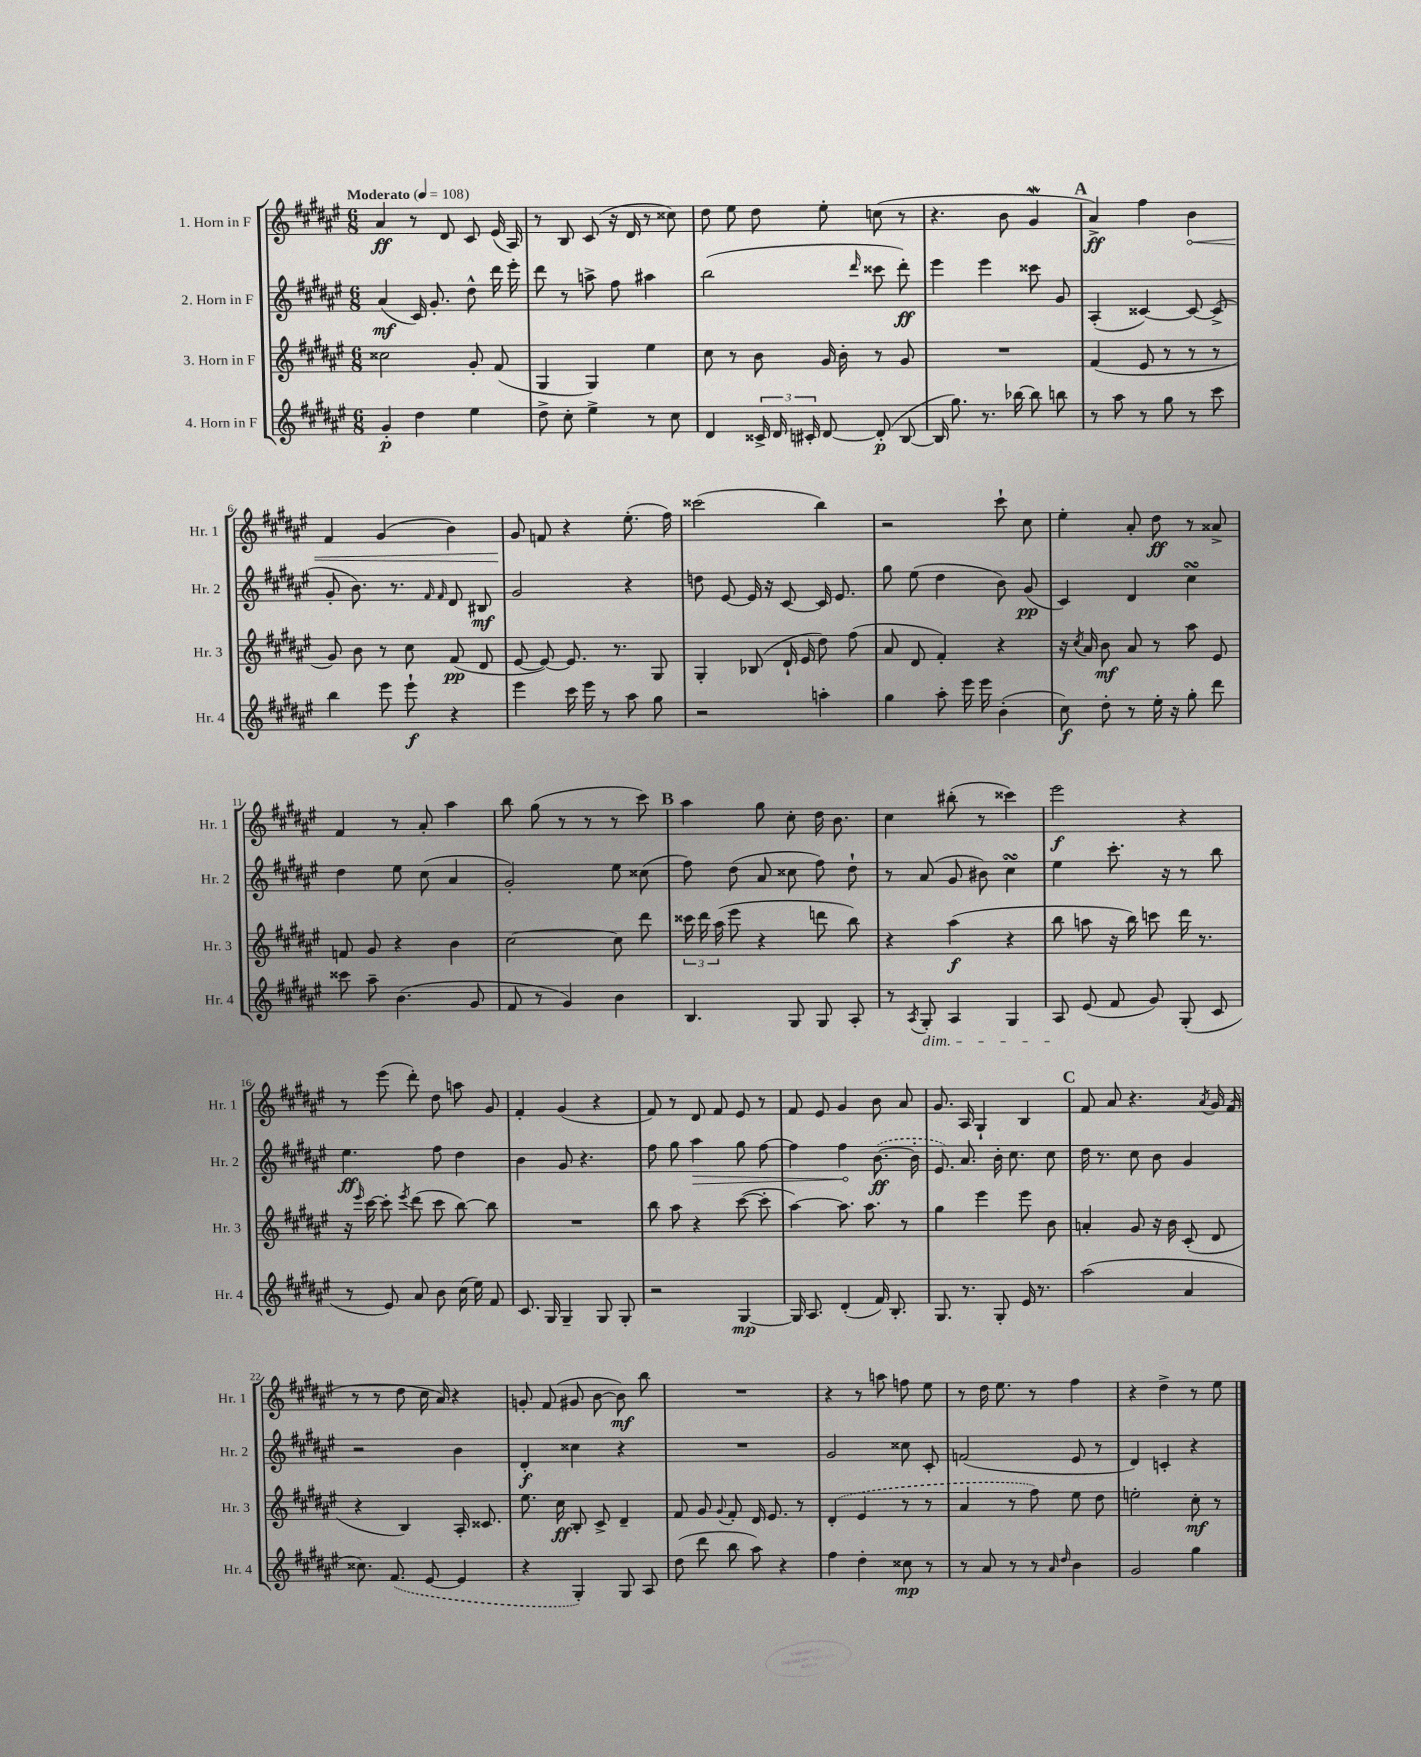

**kern	**kern	**kern	**kern
*staff4	*staff3	*staff2	*staff1
*clefG2	*clefG2	*clefG2	*clefG2
*k[f#c#g#d#a#e#]	*k[f#c#g#d#a#e#]	*k[f#c#g#d#a#e#]	*k[f#c#g#d#a#e#]
*M6/8	*M6/8	*M6/8	*M6/8
*MM108	*MM108	*MM108	*MM108
4g#'/	2cc##\	(4a#/	4a#/
4dd#\	.	16c#/)	8r
.	.	8.g#'/	.
.	.	.	8d#/
4ee#\	8g#'/	8dd#^^\	8c#/
.	(8f#/	16ddd#\	(16e#/
.	.	16eee#'\	16A#/)
=	=	=	=
8dd#^\	4G#/	8ddd#\	8r
8cc#'\	.	8r	8B/
4ee#^\	4G#/)	8aa^\	(8c#/
.	.	8ff#\	16r
.	.	.	16d#/
8r	4ee#\	4aa#\	8r
8cc#\	.	.	8cc##\)
=	=	=	=
4d#/	8cc#\	(2bb\	8dd#\
.	8r	.	8ee#\
24c##^/	8b\	.	8dd#\
24d#/	.	.	.
24c#'/	.	.	.
[8d#/	16g#/	.	8ee#'\
.	16b'\	.	.
.	.	16qqddd#/	.
(8d#'/]	8r	8ccc##\	(8cc\
[8B/	8g#/	8ddd#'\)	8r
=	=	=	=
16B/]	2.r	4eee#\	4.r
8.gg#\)	.	.	.
8.r	.	4eee#\	.
.	.	.	8b\
[16bb-\	.	.	.
8bb-\]	.	8ccc##\	4g#/
8bb\	.	8g#/	.
=	=	=	=
8r	(4f#/	(4A#'/	4a#^/)
8aa#\	.	.	.
8r	8e#/	[4c##/)	4ff#\
8gg#\	8r	.	.
8r	8r	8c##/_	4b\
8ccc#\	8r	(8c##^/]	.
=	=	=	=
4bb\	8g#/)	8g#'/	4f#/
.	8b\	8.b\)	.
8eee#\	8r	.	(4g#/
.	.	8.r	.
8eee#`\	8cc#\	.	.
.	.	16qqf#/	.
.	.	16qqf#/	.
4r	(8f#/	8d#/	4b\)
.	8d#/	8B#/	.
=	=	=	=
4eee#\	[8e#/	2g#/	8g#/
.	8e#/_)	.	8f/
16ccc#\	8.e#/]	.	4r
16eee#\	.	.	.
8r	.	.	.
.	8.r	.	.
8aa#\	.	4r	(8.ee#'\
8gg#\	8G#/	.	.
.	.	.	16ff#\)
=	=	=	=
2r	4G#'/	8dd\	(2ccc##\
.	.	[8e#/	.
.	(8B-/	16e#/]	.
.	.	16r	.
.	16d#`/	[8c#/	.
.	16e#/	.	.
4aa'\	8dd#\)	16c#/]	4bb\)
.	.	8.e#/	.
.	(8ff#\	.	.
=	=	=	=
4gg#\	8a#/	8gg#\	2r
.	8d#/	(8ee#\	.
8aa#'\	4f#'/)	4dd#\	.
16eee#\	.	.	.
16eee#\	.	.	.
(4b'\	4r	8b\)	8ccc#`\
.	.	(8g#/	8cc#\
=	=	=	=
8cc#\)	16r	4c#/)	4ee#'\
.	8qcc#/	.	.
.	16a#/	.	.
8dd#'\	8b\	.	.
8r	8a#/	4d#/	8a#'/
16ee#'\	8r	.	8dd#\
16r	.	.	.
8gg#'\	8aa#\	4cc#\	8r
8ddd#\	8e#/	.	8a##^/
=	=	=	=
8ccc##\	8f/	4dd#\	4f#/
8aa#~\	8g#/	.	.
(4.b\	4r	8ee#\	8r
.	.	(8cc#\	8a#'/
.	4b\	4a#/	4aa#\
8g#/	.	.	.
=	=	=	=
8f#/	[2cc#\	2g#'/)	8bb\
8r	.	.	(8gg#\
4g#/)	.	.	8r
.	.	.	8r
4b\	8cc#\]	8ee#\	8r
.	8ddd#\	(8cc##\	8ccc#\)
=	=	=	=
4.B/	24ccc##\	8ff#\)	4aa#\
.	24ddd#\	.	.
.	(24aa#\	.	.
.	8eee#\	(8dd#\	.
.	4r	8a#/	8gg#\
8G#/	.	8cc##\	8cc#'\
8G#/	8ddd\	8ff#\)	16dd#\
.	.	.	8.b\
8A#'/	8bb\)	8dd#`\	.
=	=	=	=
8r	4r	8r	4cc#\
8qA#/	.	.	.
8G#'/	.	(8a#/	.
4A#/	(4aa#\	8g#/	(8bb#'\
.	.	8b#\)	8r
4G#/	4r	4cc#\	4ccc##\)
=	=	=	=
8A#/	8bb\	4ee#\	2eee#\
(8e#/	8aa\	.	.
8f#/	16r	8.ccc#'\	.
.	16bb\)	.	.
8g#/)	8ccc\	.	.
.	.	16r	.
(8G#'/	16ddd#\	8r	4r
.	8.r	.	.
8c#/	.	8bb\	.
=	=	=	=
8r	16r	4.ee#\	8r
.	16qqeee#/	.	.
.	[16ccc#\	.	.
8e#/)	8ccc#'\]	.	(8eee#\
.	8qeee#/	.	.
8a#/	(8ddd#\	.	8ddd#'\)
8b\	8ccc#\	8ff#\	8dd#\
(16cc#\	[8bb\)	4dd#\	8aa\
16ee#\)	.	.	.
8f#/	8bb\]	.	8g#/
=	=	=	=
8.c#/	2.r	4b\	4f#'/
16G#/	.	.	.
4G#~/	.	8g#/	(4g#/
.	.	4.r	.
8G#/	.	.	4r
8G#'/	.	.	.
=	=	=	=
2r	8bb\	8ff#\	8f#/)
.	8aa#\	8gg#\	8r
.	4r	4aa#\	8d#/
.	.	.	8f#/
[4G#/	([8ccc#\	8gg#\	8e#/
.	8ccc#'\]	[8ff#\	8r
=	=	=	=
16G#/]	[4aa#\)	4ff#\]	8f#/
8.A#/	.	.	.
.	.	.	8e#/
(4d#'/	8.aa#\]	4ff#\	4g#/
.	8.aa#\	.	.
16f#/)	.	([8.b\	8b\
8.B'/	.	.	.
.	8r	.	8a#/
.	.	16b'\]	.
=	=	=	=
8.G#/	4gg#\	8.e#/)	8.g#/
8.r	.	8.a#/	16A#/
.	4eee#\	.	4G#`/
8G#'/	.	16b'\	.
.	.	8.cc#\	.
16e#/	8eee#\	.	4B/
8.r	.	.	.
.	8b\	8cc#\	.
=	=	=	=
(2aa#\	4a'/	16dd#\	8f#/
.	.	8.r	.
.	.	.	8a#/
.	8g#/	8cc#\	4.r
.	16r	8b\	.
.	16b\	.	.
4a#/	(8c#'/	4g#/	.
.	.	.	8qa#/
.	8d#/	.	16g#/
.	.	.	(16f#/
=	=	=	=
8.cc##\)	4r	2r	8r
.	.	.	8r
(8.f#/	.	.	.
.	4B/)	.	8dd#\
[8e#/	.	.	16cc#\
.	.	.	16a#/)
4e#/]	16A#'/	4b\	4r
.	8.c##/	.	.
=	=	=	=
4r	8.ee#\	4d#'/	8g'/
.	.	.	(8f#/
.	16cc#\	.	.
4G#'/)	8B'/	4cc##\	8g#/
.	8c#^/	.	[8b\
8G#/	4d#~/	4r	8b\])
8A#/	.	.	8bb\
=	=	=	=
(8dd#\	8f#/	2.r	2.r
8ddd#\	8g#/	.	.
.	8qqg#/	.	.
8bb\	8f#'/	.	.
8aa#\)	16d#/	.	.
.	8.e#/	.	.
4r	.	.	.
.	8r	.	.
=	=	=	=
4ff#\	(4d#'/	2g#/	4r
4dd#'\	4e#/	.	8r
.	.	.	8aa\
8cc##\	8r	8cc##\	8ff\
8r	8r	8c#'/	8ee#\
=	=	=	=
8r	4a#/	(2f/	8r
8a#/	.	.	16dd#\
.	.	.	8.ee#\
8r	8r	.	.
8r	8ff#\)	.	8r
16qqa#/	.	.	.
16qqdd#/	.	.	.
4b\	8ee#\	8e#/	4ff#\
.	8dd#\	8r	.
=	=	=	=
2g#/	2ee'\	4d#/)	4r
.	.	4c'/	4dd#^\
4gg#\	8cc#'\	4r	8r
.	8r	.	8ee#\
==	==	==	==
*-	*-	*-	*-
